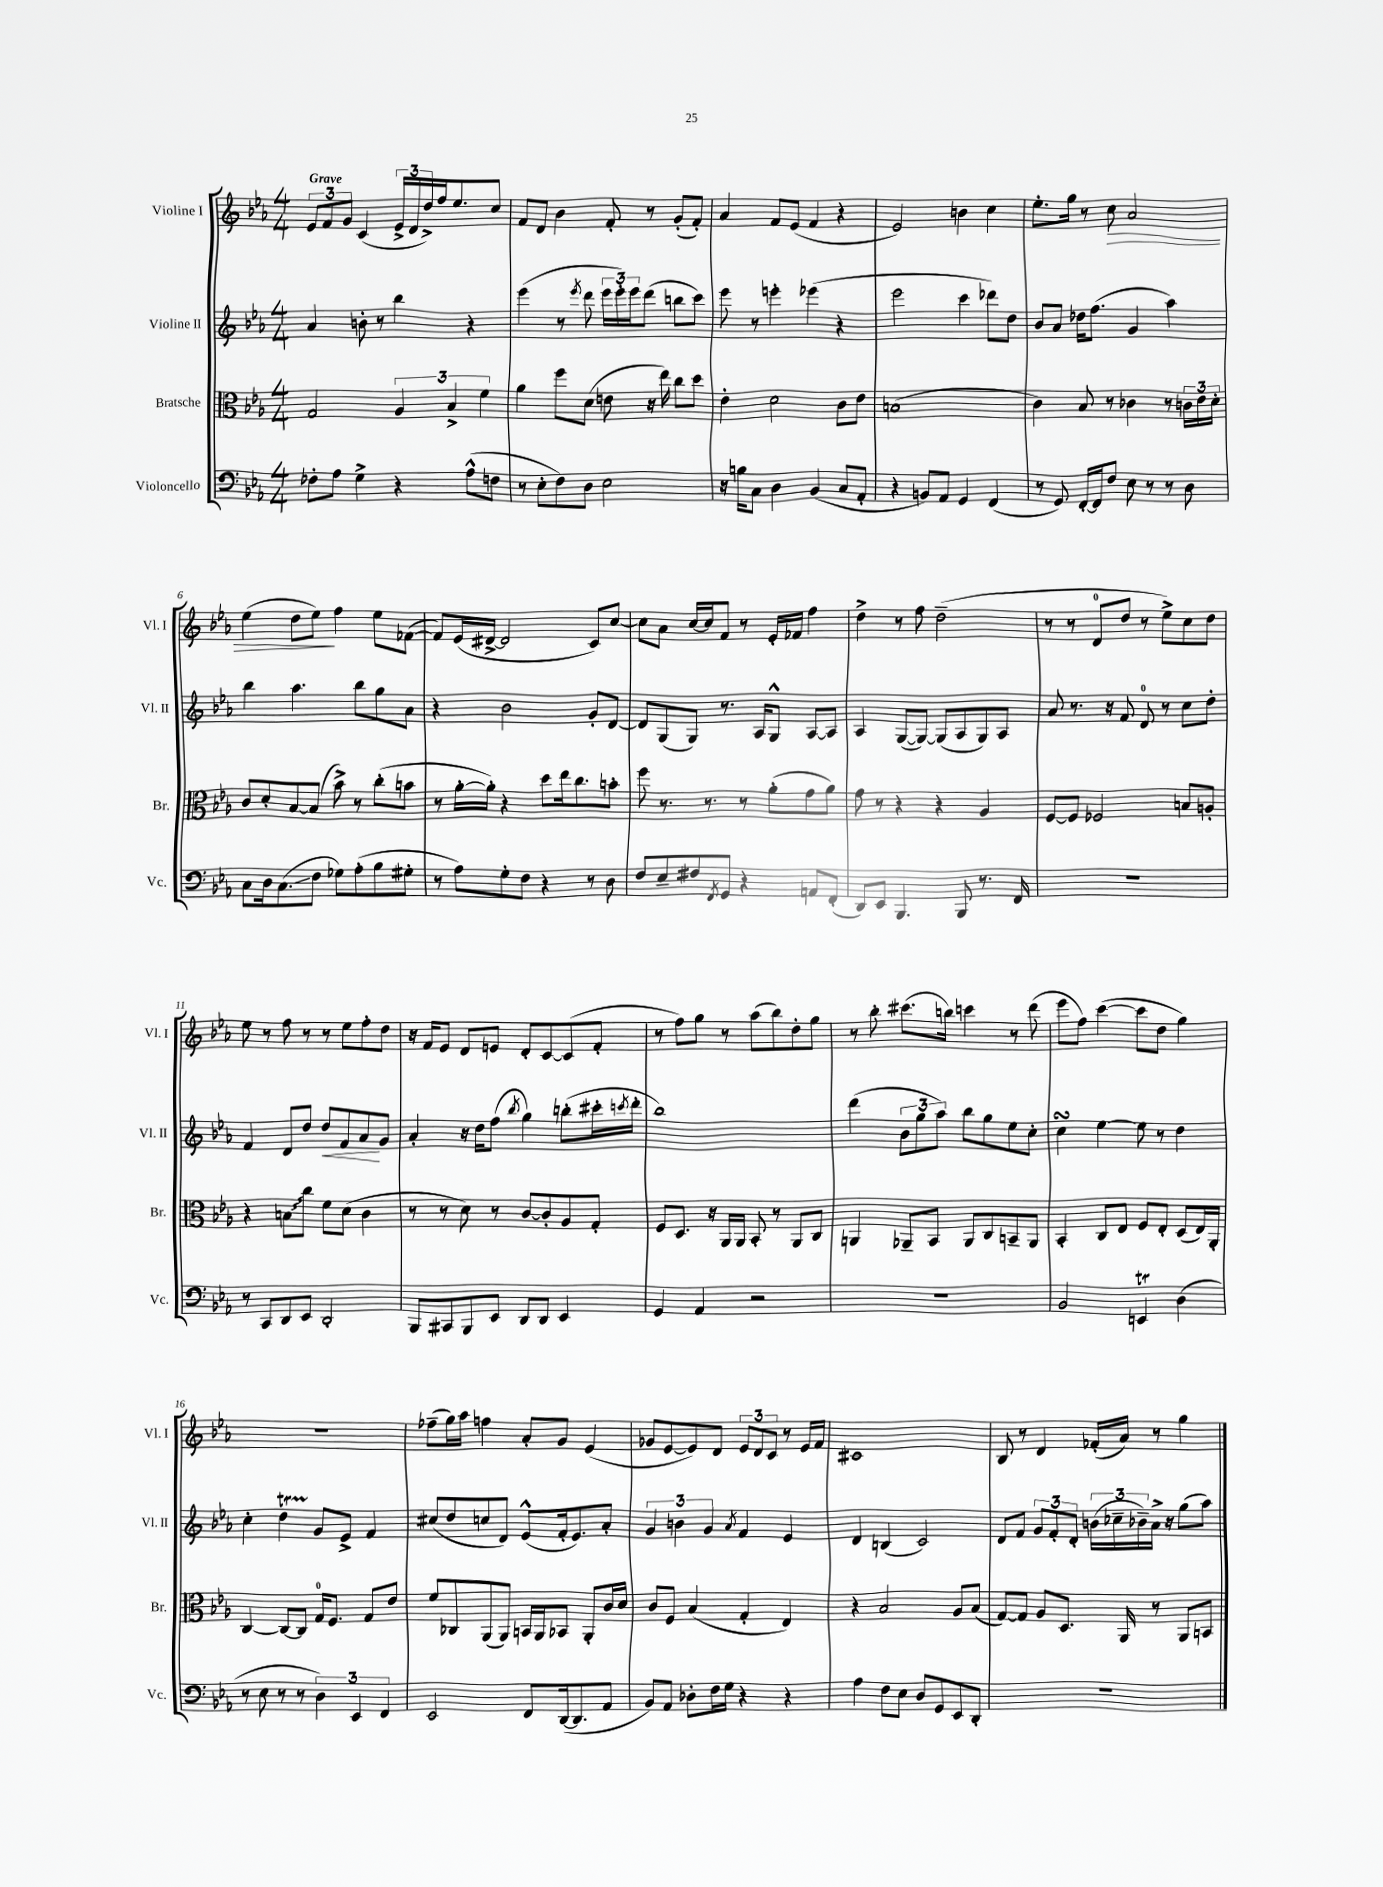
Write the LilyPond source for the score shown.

<<
\new StaffGroup <<
\new Staff = "s0" \with { instrumentName = "Violine I" shortInstrumentName = "Vl. I" } {
    \clef treble \key ees \major \numericTimeSignature \time 4/4 \tempo "Grave"
    \tuplet 3/2 { ees'8 f'8 g'8 } c'4( \tuplet 3/2 { ees'16-> d'16 d''16->) } f''16 ees''8. c''8 |
    f'8 d'8 bes'4 f'8-. r8 g'8-.( f'8-.) |
    aes'4 f'8 ees'8( f'4 r4 |
    ees'2) b'4 c''4 |
    ees''8.-. g''16 r8 c''8\> aes'2 |
    ees''4( d''8 ees''8\!) f''4 ees''8 fes'8~( |
    fes'8) ees'16( dis'16~-> dis'2 c'8) c''8~ |
    c''8 aes'8 c''16~ c''16 f'8 r8 ees'16-. fes'16 f''4 |
    d''4-> r8 f''8 d''2--( |
    r8 r8 d'8-0 d''8 r8 ees''8->) c''8 d''8 |
    ees''8 r8 f''8 r8 r8 ees''8 f''8-. d''8 |
    r16 f'16 ees'8 d'8 e'8 d'8-. c'8~ c'8( f'8-. |
    r8 f''8) g''8 r8 aes''8( bes''8) d''8-. g''8 |
    r8 bes''8-. cis'''8.( b''16) c'''4 r8 d'''8( |
    ees'''8 f''8) c'''4~( c'''8 d''8 g''4) |
    R1 |
    fes''8--( g''16) aes''16 f''4 aes'8-. g'8 ees'4( |
    ges'8 ees'8~ ees'8) d'8 \tuplet 3/2 { ees'8 d'8 c'8 } r8 ees'16 f'16 |
    cis'1 |
    bes8 r8 d'4 fes'16-.( aes'16) r8 g''4 \bar "|." |
}
\new Staff = "s1" \with { instrumentName = "Violine II" shortInstrumentName = "Vl. II" } {
    \clef treble \key ees \major \numericTimeSignature \time 4/4
    aes'4 b'8-. r8 bes''4 r4 |
    ees'''4( r8 \acciaccatura { ees'''8 } d'''8 \tuplet 3/2 { ees'''16 ees'''16-.) ees'''16 } d'''8( b''8 c'''8) |
    ees'''8 r8 e'''4-. ees'''4( r4 |
    ees'''2 c'''4 des'''8) d''8 |
    bes'8 aes'8 des''16 f''8.( g'4 aes''4) |
    bes''4 aes''4. bes''8 g''8 aes'8 |
    r4 bes'2 g'8-. d'8~ |
    d'8 g8( g8) r8. aes16 g8-^ aes8~ aes8 |
    aes4 g8~( g8~) g8( aes8 g8) aes8 |
    aes'8 r8. r16 f'8 d'8-0 r8 c''8 d''8-. |
    f'4 d'8 d''8 d''8\< f'8 aes'8\! g'8 |
    aes'4-. r16 d''16 f''8( \acciaccatura { bes''8 } g''4) b''8-.( cis'''16-. \acciaccatura { c'''8 } d'''16-. |
    bes''1) |
    d'''4( \tuplet 3/2 { bes'8 g''8 aes''8) } bes''8 g''8 ees''8 c''8-. |
    c''4\turn ees''4~ ees''8 r8 d''4 |
    c''4-. d''4\startTrillSpan g'8\stopTrillSpan ees'8-> f'4 |
    cis''8( d''8 c''8 d'8) ees'8-^( f'16-. ees'8.) aes'8-. |
    \tuplet 3/2 { g'4 b'4 g'4 } \acciaccatura { aes'8 } f'4 ees'4 |
    d'4 b4( c'2) |
    d'8 f'8 \tuplet 3/2 { g'8 f'8-. d'8-. } \tuplet 3/2 { b'16( ces''16-- bes'16--) } aes'16-> r16 g''8( aes''8) \bar "|." |
}
\new Staff = "s2" \with { instrumentName = "Bratsche" shortInstrumentName = "Br." } {
    \clef alto \key ees \major \numericTimeSignature \time 4/4
    g2 \tuplet 3/2 { aes4 bes4-> f'4 } |
    aes'4 f''8 d'8( e'8 r16 ees''16) c''8 d''8 |
    ees'4-. d'2 c'8 ees'8 |
    b1( |
    c'4) bes8 r8 ces'4 r8 \tuplet 3/2 { c'16 ees'16 d'16-. } |
    c'8 d'8-. bes8~ bes8( bes'8->) r8 c''8-.( b'8 |
    r8 aes'16~-. aes'16-.) r4 d''8 ees''16 c''8. b'8-. |
    f''8 r8. r8. r8 aes'8-.( g'8 aes'8) |
    g'8 r8 r4 r4 aes4 |
    f8~ f8 fes2 b8 a8-. |
    r4 \once \override Glissando.style = #'zigzag b8\glissando c''8 f'8 d'8( c'4 |
    r8 r8 d'8) r8 c'8~ c'8-. aes8 g8-. |
    f8 d8. r16 aes,16 aes,16 bes,8-. r8 aes,8 c8 |
    a,4 aes,8-- bes,8 aes,8 c8 b,8-- aes,8 |
    bes,4-. c8 ees8 f8 ees8-. d8( ees16) aes,16-. |
    c4~ c8~ c8 g16-0 f8. g8 ees'8 |
    f'8 ces8 aes,8( aes,8) b,16 aes,16 bes,8 aes,8-. c'16 d'16 |
    c'8 f8 bes4( g4-. ees4) |
    r4 bes2 aes8 bes8( |
    g8~) g8 aes8 d8. aes,16 r8 aes,8 b,8 \bar "|." |
}
\new Staff = "s3" \with { instrumentName = "Violoncello" shortInstrumentName = "Vc." } {
    \clef bass \key ees \major \numericTimeSignature \time 4/4
    fes8-. aes8 g4-> r4 aes8-^( f8 |
    r8 ees8-. f8) d8 ees2 |
    r16 b16 c8 d4 bes,4( c8 aes,8-. |
    r4 b,8) aes,8 g,4 f,4( |
    r8 g,8) f,16~-. f,16 f8 ees8 r8 r8 d8 |
    c8 d16 c8.\glissando( f8 ges8) aes8-.( bes8 gis8-. |
    r8 aes8) g8-. f8 r4 r8 d8 |
    f8 ees8-- fis8 \acciaccatura { f,8 } g,8 r4 a,8 f,8-.( |
    d,8) ees,8 bes,,4. bes,,8 r8. f,16 |
    R1 |
    r8 c,8 d,8 ees,8 d,2-. |
    bes,,8 cis,8 bes,,8 ees,8 d,8 d,8 ees,4 |
    g,4 aes,4 r2 |
    R1 |
    bes,2 e,4\trill d4( |
    r8 ees8 r8 r8 \tuplet 3/2 { d4) ees,4 f,4 } |
    ees,2 f,8 d,16~( d,8. aes,8 |
    bes,8) aes,8 des8-. f16 g16 r4 r4 |
    aes4 f8 ees8 d8 g,8 ees,8 d,8-. |
    R1 \bar "|." |
}
>>
>>
